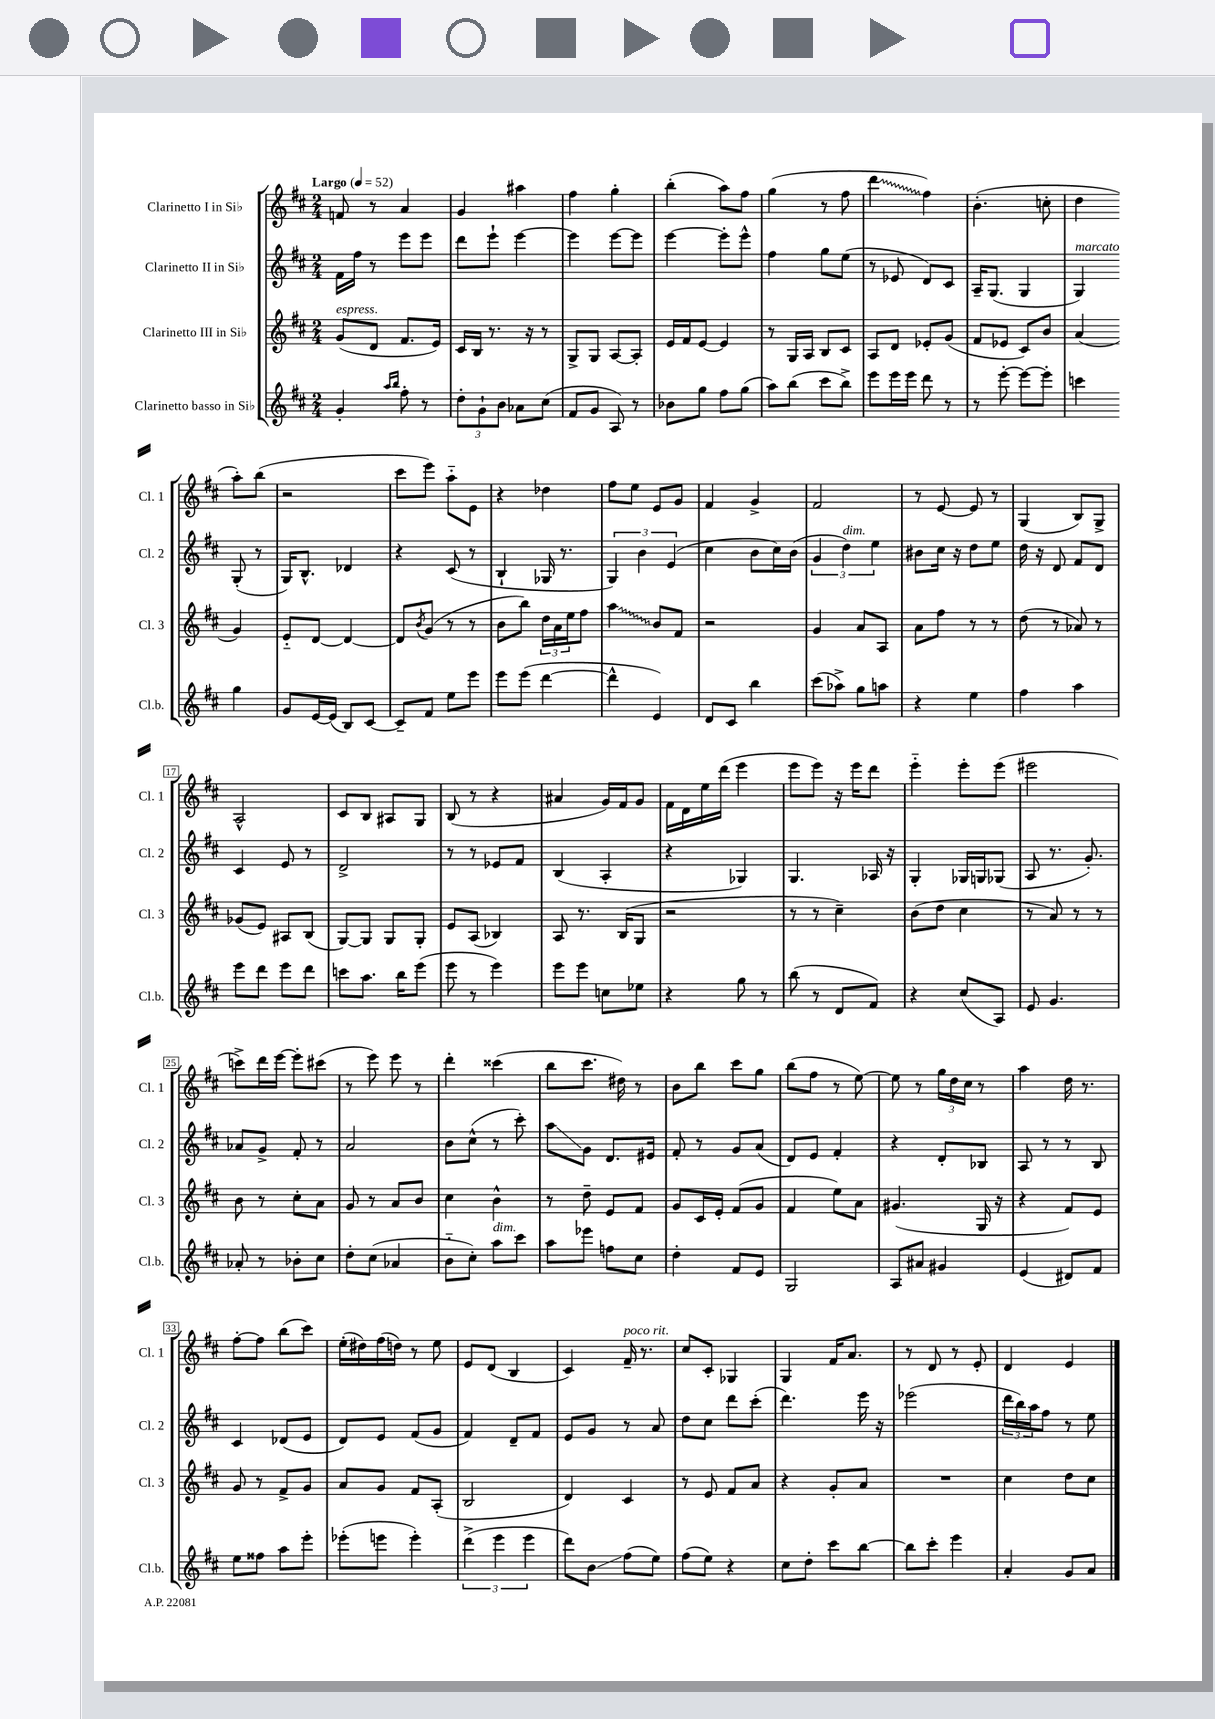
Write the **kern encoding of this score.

**kern	**kern	**kern	**kern
*staff4	*staff3	*staff2	*staff1
*clefG2	*clefG2	*clefG2	*clefG2
*k[f#c#]	*k[f#c#]	*k[f#c#]	*k[f#c#]
*M2/4	*M2/4	*M2/4	*M2/4
*MM52	*MM52	*MM52	*MM52
4g'	(8g	16f#	8f
.	.	16ff#	.
.	8d	8r	8r
16qqaa	.	.	.
16qqbb	.	.	.
8ff#'	8.f#	8eee	4a
8r	.	8eee	.
.	16e)	.	.
=	=	=	=
12dd'	16c#	8ddd	4g
.	16B	.	.
12g`	.	.	.
.	8.r	8eee`	.
12b	.	.	.
8a-	.	[4eee	4aa#
.	16r	.	.
(8cc#	8r	.	.
=	=	=	=
8f#	8G^	4eee]	4ff#
8g	8G	.	.
8A)	[8A	[8eee	4gg'
8r	8A']	8eee]	.
=	=	=	=
8b-	16e	[4eee	(4bb'
.	16f#	.	.
8gg	[8e	.	.
8ff#	4e]	8eee']	8aa)
(8gg	.	8eee^^	8ff#
=	=	=	=
8aa)	8r	4ff#	(4gg
(8bb	16G	.	.
.	16A	.	.
8ccc#	8B	8gg	8r
8bb^)	8c#	(8ee	8ff#
=	=	=	=
8eee	8A	8r	4ddd
16eee	8d	8e-	.
16eee	.	.	.
8ddd	8e-'	8d)	4ff#)
8r	(8g	8c#	.
=	=	=	=
8r	8f#	16A~	(4.b'
.	.	(8.G	.
[8eee'	8e-	.	.
8eee_	8c#)	4G	.
8eee']	8b	.	8cc'
=	=	=	=
4ccc	(4a	4G)	4dd
4gg	4g)	(8G'	8aa')
.	.	8r	(8bb
=	=	=	=
8g	8e'~	16G)	2r
.	.	8.B^^	.
[16e	[8d	.	.
(16e]	.	.	.
8B)	4d_	4d-	.
[8c#	.	.	.
=	=	=	=
8c#~]	8d]	4r	8ccc#
.	8qb	.	.
8f#	(8g	.	8eee)
8ee	8r	(8c#	8aa'~
8eee	8r	8r	8e
=	=	=	=
8eee	8b	4B`	4r
(8eee	8bb)	.	.
[4ddd	24dd	16G-	4dd-
.	24a	.	.
.	.	8.r	.
.	24ee	.	.
.	8ff#	.	.
=	=	=	=
4ddd^^]	4aa	6G)	8ff#
.	.	.	8ee
.	.	6b	.
4e)	8b	.	8e
.	.	(6e	.
.	8f#	.	8g
=	=	=	=
8d	2r	4cc#	4f#
8c#	.	.	.
4bb	.	8b	4g^
.	.	16cc#)	.
.	.	(16b	.
=	=	=	=
(8ccc#	4g	6g	2f#
8aa-^)	.	.	.
.	.	6dd)	.
8gg	8a	.	.
.	.	6ee	.
8aa	8A	.	.
=	=	=	=
4r	8a	8b#	8r
.	8ff#	16cc#	[8e
.	.	16r	.
4ee	8r	8dd	8e]
.	8r	8ee	8r
=	=	=	=
4ff#	(8dd	16dd	(4G
.	.	16r	.
.	8r	8d	.
4aa	8a-)	8f#	8B)
.	8r	8d	8G^
=	=	=	=
8eee	(8g-	4c#	2A^^
8ddd	8e)	.	.
8eee	8A#	8e	.
8ddd	(8B	8r	.
=	=	=	=
8ccc	[8G)	2d^	8c#
8.aa	8G]	.	8B
.	8G	.	8A#
16bb	.	.	.
(8eee	8G'	.	8G
=	=	=	=
8eee	8e	8r	(8B
8r	(8A	8r	8r
4eee)	4B-)	8e-	4r
.	.	8f#	.
=	=	=	=
8eee	8A	(4B	4a#
8eee	8.r	.	.
8cc	.	4A'	16g)
.	(16B	.	16f#
8ee-	8G	.	8g
=	=	=	=
4r	2r	4r	16f#
.	.	.	16d
.	.	.	16ee
.	.	.	(16ddd
8gg	.	4G-)	4eee
8r	.	.	.
=	=	=	=
(8bb	8r	4.G	8eee
8r	8r	.	8eee)
8d	4cc#~)	.	16r
.	.	.	16eee
8f#)	.	16A-	8ddd
.	.	16r	.
=	=	=	=
4r	(8b	4G'	4eee'~
.	8dd	.	.
(8cc#	4cc#	16G-	8eee'
.	.	16G	.
8A)	.	(8G-	(8eee
=	=	=	=
8e	8r	8A	2eee#
4.g	8a)	8.r	.
.	8r	.	.
.	.	8.g')	.
.	8r	.	.
=	=	=	=
8a-'	8b	8a-	8ccc^)
8r	8r	8g^	16ddd
.	.	.	[16eee
8b-'	8cc#'	8f#'	8eee']
8cc#	8a	8r	(8ccc#
=	=	=	=
8dd'	8g	2a	8r
(8cc#	8r	.	8eee)
4a-	8a	.	8eee
.	8b	.	8r
=	=	=	=
8b'~	4cc#	8b	4ddd'
8cc#')	.	(8cc#^^	.
8aa	4b^^	8r	(4ccc##
8ccc#	.	8ccc#')	.
=	=	=	=
8aa	8r	8aa	8bb
8eee-	8dd~	8g	8.ccc#
8ff	8e	8.d	.
.	.	.	16dd#)
8cc#	8f#	.	8r
.	.	16e#	.
=	=	=	=
4dd'	8g	8f#'	8b
.	16c#	8r	8bb
.	16e'	.	.
8f#	(8f#	8g	8ccc#
8e	8g	(8a	8gg
=	=	=	=
2G	4f#	8d)	(8bb
.	.	8e	8ff#
.	8ee)	4f#'	8r
.	8a	.	[8ee)
=	=	=	=
8A	(4.g#	4r	8ee]
8a#	.	.	8r
4g#	.	8d'	24gg
.	.	.	24dd
.	.	.	24cc#
.	16G	8B-	8r
.	16r	.	.
=	=	=	=
(4e	4r	8A	4aa
.	.	8r	.
8d#)	8f#)	8r	16dd
.	.	.	8.r
8f#	8e	8B	.
=	=	=	=
8ee	8g	4c#	[8ff#'
8ff##	8r	.	8ff#]
8aa	8f#^	(8d-	(8bb
8eee'	8g	8e	8ccc#)
=	=	=	=
(8eee-'	8a	8d)	(16ee'
.	.	.	16dd#)
8eee	8g	8e	(16ff#
.	.	.	16dd)
4eee')	8f#	(8f#	8r
.	(8A'	8g	8ee
=	=	=	=
(6ddd^	2B	4f#)	8e
.	.	.	(8d
6eee	.	.	.
.	.	8d~	4B
6eee	.	.	.
.	.	8f#	.
=	=	=	=
8ddd)	4d)	8e	4c#)
8b	.	8g	.
(8ff#	4c#	8r	16f#~
.	.	.	8.r
8ee)	.	8a	.
=	=	=	=
(8ff#	8r	8dd	8cc#
8ee)	8e	8cc#	8c#'
4r	8f#	8ddd	4G-
.	8a	(8ccc#'	.
=	=	=	=
8cc#	4r	4.ddd)	4G
8dd'	.	.	.
8ccc#	8g'	.	16f#
.	.	.	8.a
[8bb	8a	16eee	.
.	.	16r	.
=	=	=	=
8bb]	2r	(2eee-	8r
8ccc#'	.	.	8d
4eee	.	.	8r
.	.	.	8e'
=	=	=	=
4a'	4cc#	24ddd	4d
.	.	24bb)	.
.	.	24aa	.
.	.	8ff#	.
8g	8dd	8r	4e
8a	8cc#	8ee	.
==	==	==	==
*-	*-	*-	*-
